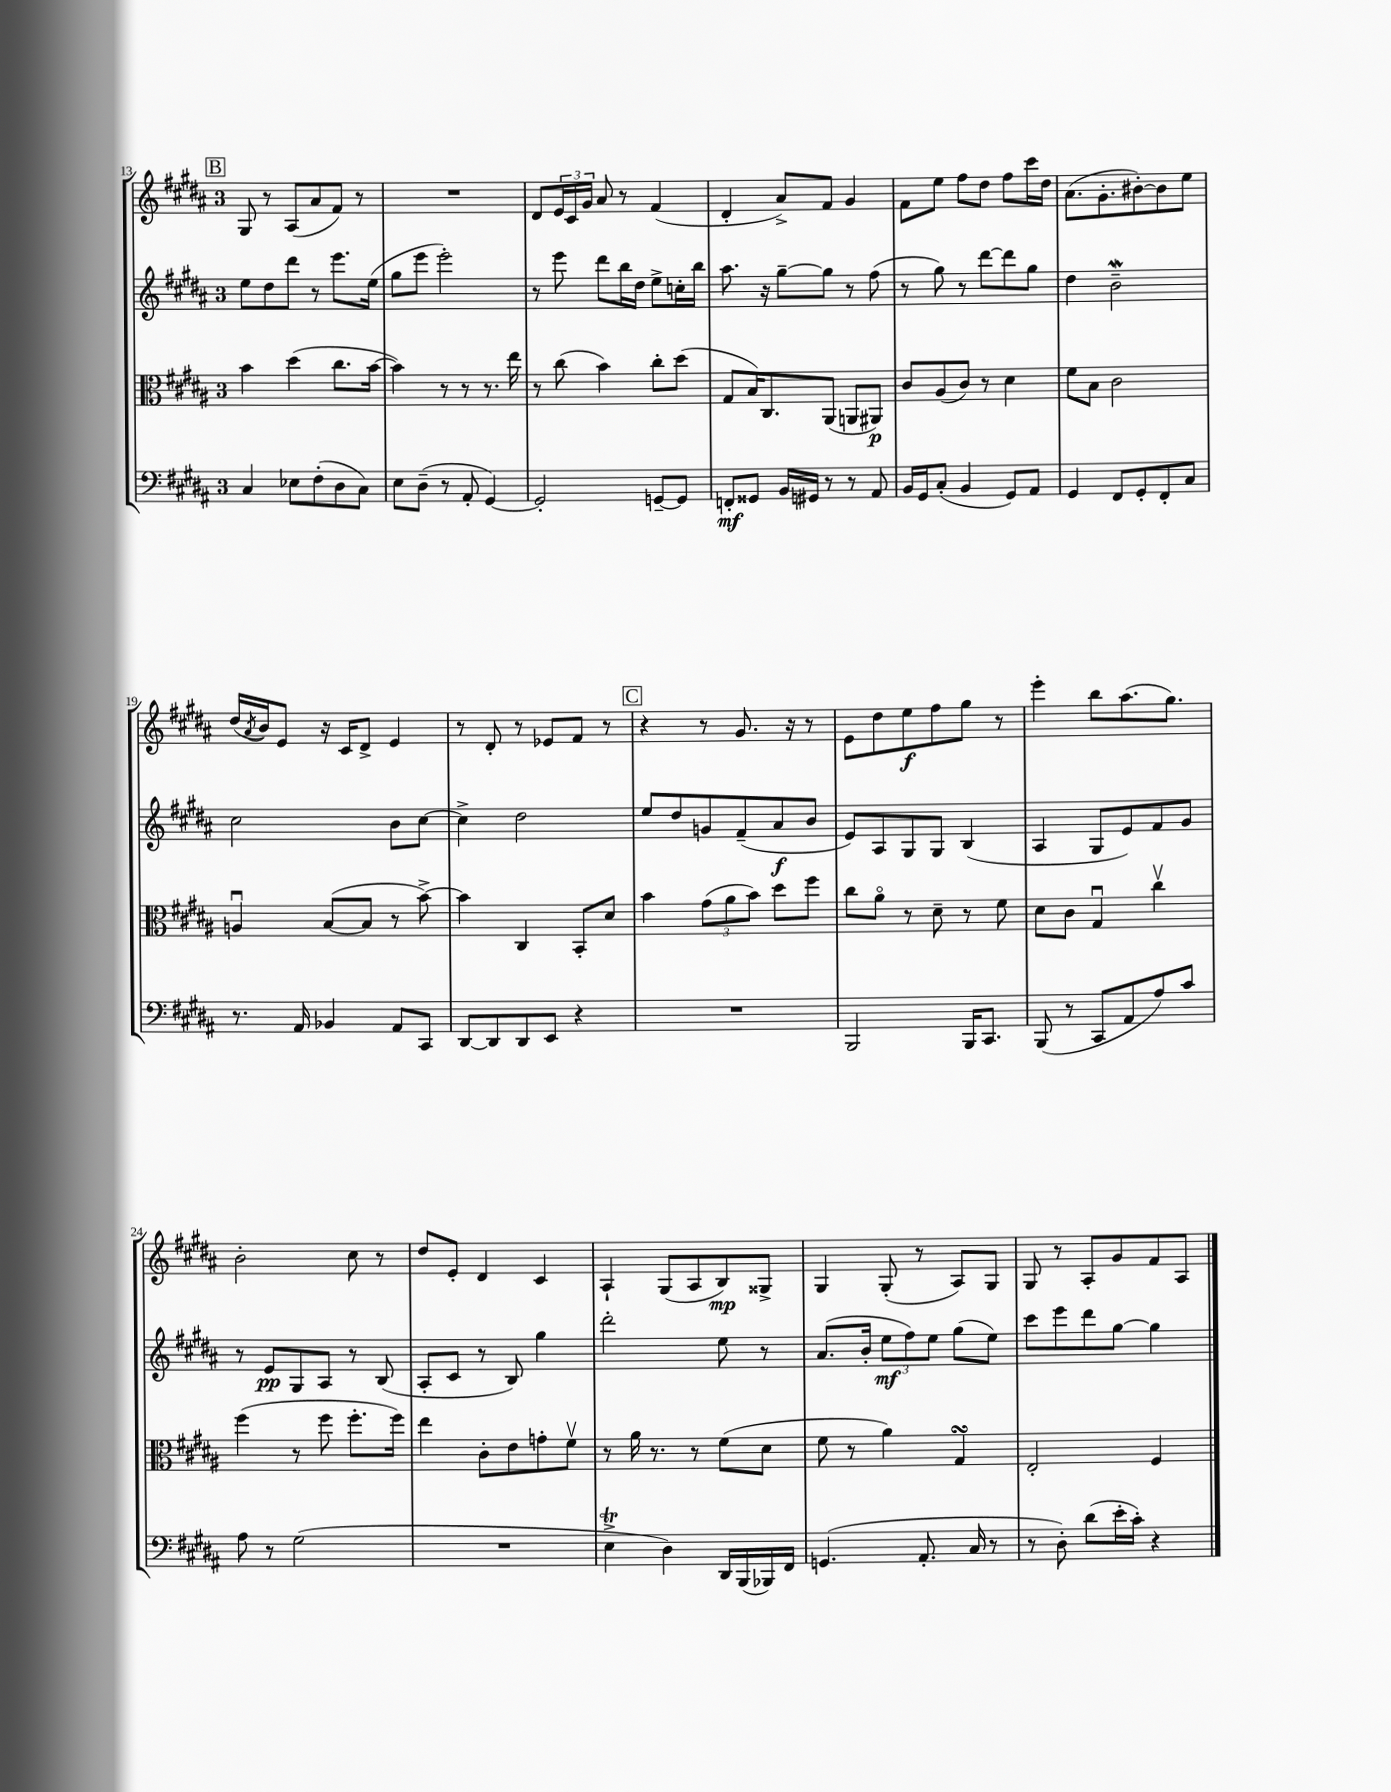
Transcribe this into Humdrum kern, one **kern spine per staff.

**kern	**kern	**kern	**kern
*staff4	*staff3	*staff2	*staff1
*clefF4	*clefC3	*clefG2	*clefG2
*k[f#c#g#d#a#]	*k[f#c#g#d#a#]	*k[f#c#g#d#a#]	*k[f#c#g#d#a#]
*M3/4	*M3/4	*M3/4	*M3/4
4C#	4b	8ee	8G#
.	.	8dd#	8r
8E-	(4dd#	8ddd#	(8A#
(8F#'	.	8r	8a#
8D#	8.cc#	8.eee	8f#)
8C#)	.	.	8r
.	[16b	(16ee	.
=	=	=	=
8E	4b])	8gg#	2.r
(8D#~	.	8eee	.
8r	8r	2eee')	.
8AA#'	8r	.	.
[4GG#)	8.r	.	.
.	16ee	.	.
=	=	=	=
2GG#']	8r	8r	8d#
.	(8cc#	8eee	24e
.	.	.	24c#
.	.	.	24g#
.	4b)	8ddd#	8a#
.	.	16bb	8r
.	.	16dd#	.
[8GG~	8cc#'	8ee^	(4f#
8GG]	(8dd#	16cc'	.
.	.	16bb	.
=	=	=	=
8FF'	8G#	8.aa#	4d#'
8GG##	16B)	.	.
.	8.C#	16r	.
16BB	.	[8gg#~	8a#^)
16GG#	.	.	.
8r	(8AA#	8gg#]	8f#
8r	8AA	8r	4g#
8AA#	8AA#)	(8ff#	.
=	=	=	=
16BB	8c#	8r	8f#
16GG#	.	.	.
(8C#'	(8A#	8gg#)	8ee
4BB	8c#)	8r	8ff#
.	8r	[8ddd#	8dd#
8GG#)	4d#	8ddd#]	8ff#
8AA#	.	8gg#	16ccc#
.	.	.	16dd#
=	=	=	=
4GG#	8f#	4dd#	(8.a#
.	8B	.	.
.	.	.	8.g#'
8FF#	2c#	2b~	.
8GG#'	.	.	[8b#')
8FF#'	.	.	8b#]
8C#	.	.	8ee
=	=	=	=
8.r	4Au	2cc#	(16dd#
.	.	.	8qa#
.	.	.	16b)
.	.	.	8e
16AA#	.	.	.
4BB-	([8B	.	16r
.	.	.	16c#
.	8B]	.	8d#^
8AA#	8r	8b	4e
8CC#	[8b^)	[8cc#	.
=	=	=	=
[8DD#	4b]	4cc#^]	8r
8DD#]	.	.	8d#'
8DD#	4C#	2dd#	8r
8EE	.	.	8e-
4r	8BB'	.	8f#
.	8d#	.	8r
=	=	=	=
2.r	4b	8ee	4r
.	.	8dd#	.
.	(12g#	8g	8r
.	12a#	.	.
.	.	(8f#~	8.g#
.	12b)	.	.
.	8dd#	8a#	.
.	.	.	16r
.	8ff#	8b	8r
=	=	=	=
2BBB	8cc#	8e)	8e
.	8a#o	8A#	8dd#
.	8r	8G#	8ee
.	8d#~	8G#	8ff#
16BBB	8r	(4B	8gg#
8.CC#	.	.	.
.	8f#	.	8r
=	=	=	=
(8BBB	8d#	4A#	4eee'
8r	8c#	.	.
8CC#	4G#u	8G#	8bb
8AA#	.	8e)	(8.aa#
8A#)	4cc#v	8f#	.
.	.	.	8.gg#)
8c#	.	8g#	.
=	=	=	=
8A#	(4ff#	8r	2b'
8r	.	8e	.
(2G#	8r	8G#	.
.	8ff#	8A#	.
.	8.ff#'	8r	8cc#
.	.	(8B	8r
.	16ff#)	.	.
=	=	=	=
2.r	4ee	8A#'	8dd#
.	.	8c#	8e'
.	8c#'	8r	4d#
.	8e	8B)	.
.	8g'	4gg#	4c#
.	8f#v	.	.
=	=	=	=
4E^	8r	2ddd#'	4A#`
.	16a#	.	.
.	8.r	.	.
4D#)	.	.	(8G#
.	8r	.	8A#
16DD#	(8f#	8ee	8B)
(16BBB	.	.	.
16BBB-)	8d#	8r	8G##^
16FF#	.	.	.
=	=	=	=
(4.GG	8f#	(8.a#	4G#
.	8r	.	.
.	.	16b'	.
.	4a#)	12ee	(8G#'
.	.	12ff#)	.
8.AA#'	.	.	8r
.	.	12ee	.
.	4G#	(8gg#	8A#)
16C#	.	.	.
8r	.	8ee)	8G#
=	=	=	=
8r	2E'	8ccc#	8G#
8D#')	.	8eee	8r
(8d#	.	8ddd#	8A#'
16e'	.	[8gg#	8g#
16c#')	.	.	.
4r	4F#	4gg#]	8f#
.	.	.	8A#
==	==	==	==
*-	*-	*-	*-
